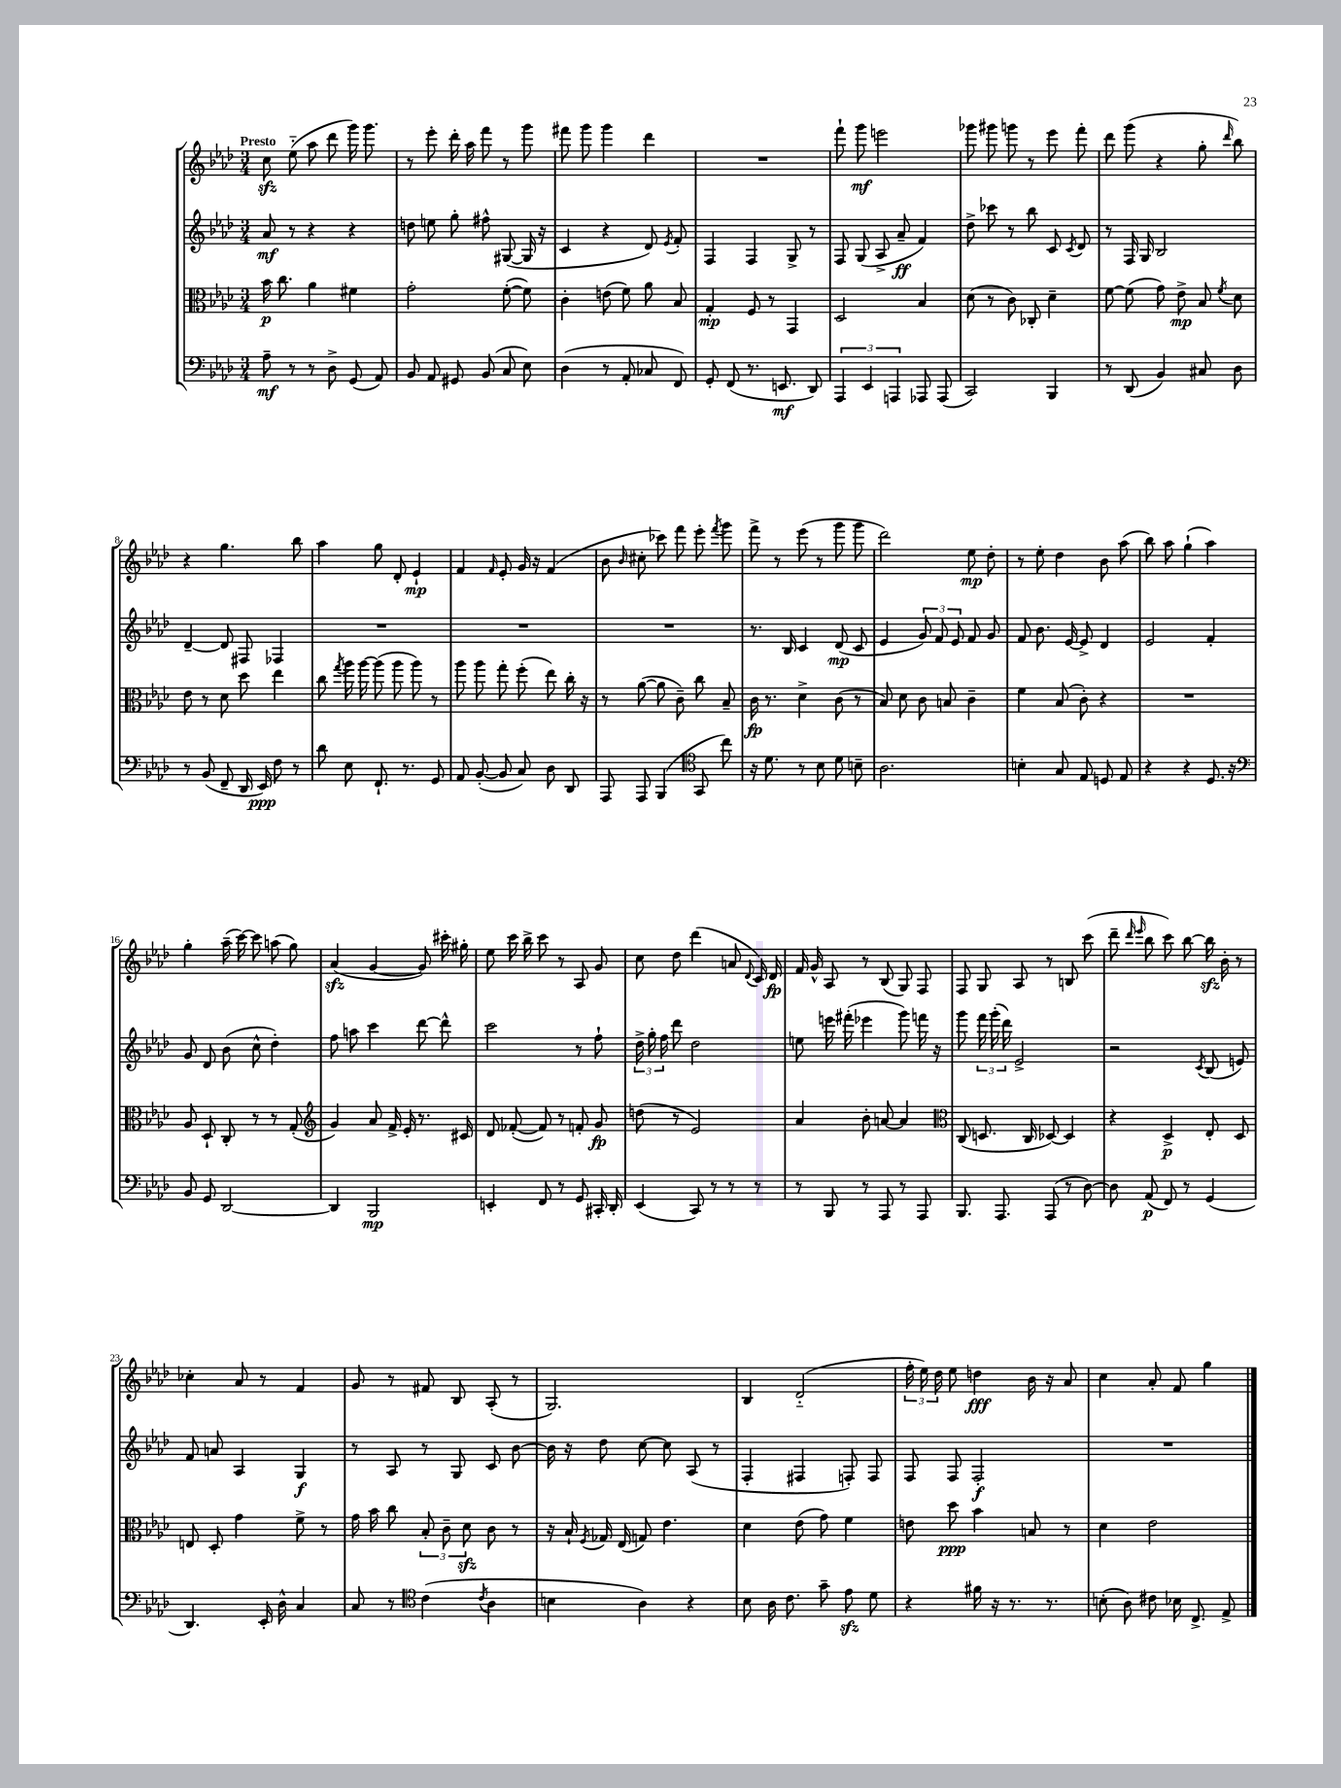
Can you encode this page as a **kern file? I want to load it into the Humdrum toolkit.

**kern	**kern	**kern	**kern
*staff4	*staff3	*staff2	*staff1
*clefF4	*clefC3	*clefG2	*clefG2
*k[b-e-a-d-]	*k[b-e-a-d-]	*k[b-e-a-d-]	*k[b-e-a-d-]
*M3/4	*M3/4	*M3/4	*M3/4
8A-~	16b-	8a-	8cc
.	8.cc	.	.
8r	.	8r	(8ee-'~
8r	4a-	4r	8aa-
8D-^	.	.	8ddd-
(8GG	4f#	4r	16ggg)
.	.	.	8.ggg
8AA-)	.	.	.
=	=	=	=
8BB-	2g'	8dd	8r
8AA-	.	8ee	8eee-'
8GG#	.	8gg'	16ddd-'
.	.	.	16aa-
(8BB-	.	8ff#^^	8fff
8C	([8f'	([8G#	8r
8E-)	8f])	16G#]	8ggg
.	.	16r	.
=	=	=	=
(4D-	4c'	4c	8fff#
.	.	.	8ggg
8r	(8e	4r	4ggg
8AA-'	8f)	.	.
8C-	8a-	8d-)	4ddd-
.	.	8qe-	.
8FF)	8B-	8f'	.
=	=	=	=
8GG'	4G'	4F	2.r
(8FF	.	.	.
8.r	8F	4F	.
.	8r	.	.
8.EE	.	.	.
.	4GG	8G^	.
8DD-)	.	8r	.
=	=	=	=
6AAA-	2D-	8F	8fff`
.	.	(8G	8ggg
6EE-	.	.	.
.	.	8A-^	2eee
6AAA	.	.	.
.	.	8a-~	.
8AAA-	4B-	4f)	.
(8AAA-	.	.	.
=	=	=	=
2CC)	(8d-	8dd-^	8ggg-
.	8r	8ccc-	8ggg#
.	8c)	8r	8ggg
.	8C-'	8bb-	8r
4BBB-	4d-~	8c	8eee-
.	.	8qc	.
.	.	8d-	8fff'
=	=	=	=
8r	[8f	8r	8ddd-
(8DD-	(8f]	16F	(8ggg
.	.	16G	.
4BB-)	8g)	2B-	4r
.	8e-^	.	.
8C#	8B-	.	8gg'
.	8qf	.	16qqddd-
8D-	8d-	.	8bb-)
=	=	=	=
8r	8e-	[4d-~	4r
(8BB-	8r	.	.
8FF~	8d-	8d-]	4.gg
16DD-	8dd-	8F#	.
16EE-)	.	.	.
8F	4ee-	4F-	.
8r	.	.	8bb-
=	=	=	=
8d-	8cc	2.r	4aa-
.	8qgg	.	.
8E-	16aa-	.	.
.	[16aa-	.	.
8.FF`	(8aa-]	.	8gg
.	8aa-	.	8d-'
8.r	.	.	.
.	8aa-)	.	4e-`
8GG	8r	.	.
=	=	=	=
8AA-	8aa-	2.r	4f
([8BB-'	8aa-	.	.
.	.	.	16qqf
8BB-]	8gg'	.	8e-'
8C)	(8ff'	.	16g
.	.	.	16r
8D-	8ee-)	.	(4f
8DD-	16cc'	.	.
.	16r	.	.
=	=	=	=
8AAA-	8r	2.r	8b-
.	.	.	16qqb-
8AAA-	([8a-	.	8cc#'
(4BBB-	8a-]	.	8ccc-)
.	8c~)	.	8fff
*clefC4	*	*	*
8GG	8cc	.	8eee-'
.	.	.	8qfff
8cc)	8B-~	.	8ggg
=	=	=	=
16r	16c	8.r	8fff^
8.d-	8.r	.	.
.	.	.	8r
.	.	16B-	.
8r	4d-^	4c	(8eee-
8B-	.	.	8r
8d-	(8c	(8d-	8ggg
8B~	8r	8c	8ggg
=	=	=	=
2.A-	8B-)	4e-	2ddd-)
.	8d-	.	.
.	8c	12g)	.
.	.	12f	.
.	8B	.	.
.	.	12e-	.
.	4c~	8f	8ee-
.	.	8g	8dd-'
=	=	=	=
4B'	4f	8f	8r
.	.	8.b-	8ee-'
8G	(8B-	.	4dd-
.	.	[16e-	.
8E-	8c')	8e-^]	.
8D	4r	4d-	8b-
8E-	.	.	(8aa-
=	=	=	=
4r	2.r	2e-	8bb-)
.	.	.	8aa-
4r	.	.	(4gg`
8.D-	.	4f'	4aa-)
16r	.	.	.
=	=	=	=
*clefF4	*	*	*
8BB-	8A-	8g	4gg'
8GG	8D-`	8d-	.
[2DD-	8C'	(8b-	(16aa-~
.	.	.	[16ccc)
.	8r	8cc^^	8ccc]
.	8r	4dd-')	(8aa
.	(8G'	.	8gg)
=	=	=	=
*	*clefG2	*	*
4DD-]	4g)	8ff	(4a-
.	.	8aa	.
2BBB-	8a-	4ccc	[4g
.	16f^	.	.
.	16e-'	.	.
.	8.r	[8ddd-	8g])
.	.	8ddd-^^]	16ccc#'
.	16c#	.	16gg#'
=	=	=	=
4EE'	8d-	2ccc	8ee-
.	([8f-'	.	16ccc
.	.	.	16bb-^
8FF	8f-])	.	8ccc
8r	8r	.	8r
8GG	8f'	8r	8A-
16CC#'	8g	8ff`	8g
16DD-'	.	.	.
=	=	=	=
(4EE-	(8dd	24dd-^	8cc
.	.	24gg'	.
.	.	24ff	.
.	8r	8ddd-	8dd-
8CC)	2e-)	2dd-	(4ddd-
8r	.	.	.
8r	.	.	8a
.	.	.	8qqd-
8r	.	.	16c)
.	.	.	16d-
=	=	=	=
8r	4a-	8ee	16f
.	.	.	16g^^
8BBB-	.	16eee	8A-
.	.	(16fff#'	.
8r	8b-'	4eee-	8r
8AAA-	[8a	.	(8B-
8r	4a]	8ggg)	8G)
8AAA-	.	16fff	8F
.	.	16r	.
=	=	=	=
*	*clefC3	*	*
8.BBB-	(8C	8ggg	8F
.	8.D	24fff	8G
.	.	(24ggg'	.
8.AAA-	.	.	.
.	.	24ddd-)	.
.	.	2e-^	8A-
.	16C	.	.
(8AAA-	[8D-)	.	8r
8r	4D-]	.	8B
[8D-)	.	.	(8ccc
=	=	=	=
8D-]	4r	2r	8ddd-~
.	.	.	16qqddd-
.	.	.	16qqeee-
(8AA-	.	.	8bb-
8FF)	4D-^	.	8ccc)
8r	.	.	[8bb-
.	.	8qc	.
(4GG	8E-'	(8B-	16bb-]
.	.	.	16b-'
.	8D-	8e)	8r
=	=	=	=
4.DD-)	8E	8f	4cc-'
.	8D-'	8a	.
.	4g	4A-	8a-
16EE-'	.	.	8r
16D-^^	.	.	.
4C	8f^	4G	4f
.	8r	.	.
=	=	=	=
8C	16g	8r	8g
.	16b-	.	.
8r	8cc	8A-	8r
*clefC4	*	*	*
(4c	12B-'	8r	8f#
.	12c~	.	.
.	.	8G	8B-
.	12d-	.	.
8qc	.	.	.
4A-	8c	8c	(8A-'
.	8r	[8b-	8r
=	=	=	=
4B	16r	16b-]	2.G)
.	16B-`	16r	.
.	8qF	.	.
.	16G-	8dd-	.
.	(16E-	.	.
4A-)	8G)	[8cc	.
.	4.e-	8cc]	.
4r	.	(8A-	.
.	.	8r	.
=	=	=	=
8B-	4d-	4F'	4B-
16A-	.	.	.
8.c	.	.	.
.	(8e-	4F#	(2d-'~
8g~	8g)	.	.
8e-	4f	8F')	.
8d-	.	8F	.
=	=	=	=
4r	8e	8F	24ff'
.	.	.	24ee-)
.	.	.	24dd-
.	8dd-	8F	8ee-
16f#	4b-	2F'	4dd
16r	.	.	.
8.r	.	.	.
.	8B	.	16b-
8.r	.	.	16r
.	8r	.	8a-
=	=	=	=
(8B'	4d-	2.r	4cc
8A-)	.	.	.
8c#	2e-	.	8a-'
16B-	.	.	8f
8.C^	.	.	.
.	.	.	4gg
8E-^	.	.	.
==	==	==	==
*-	*-	*-	*-
